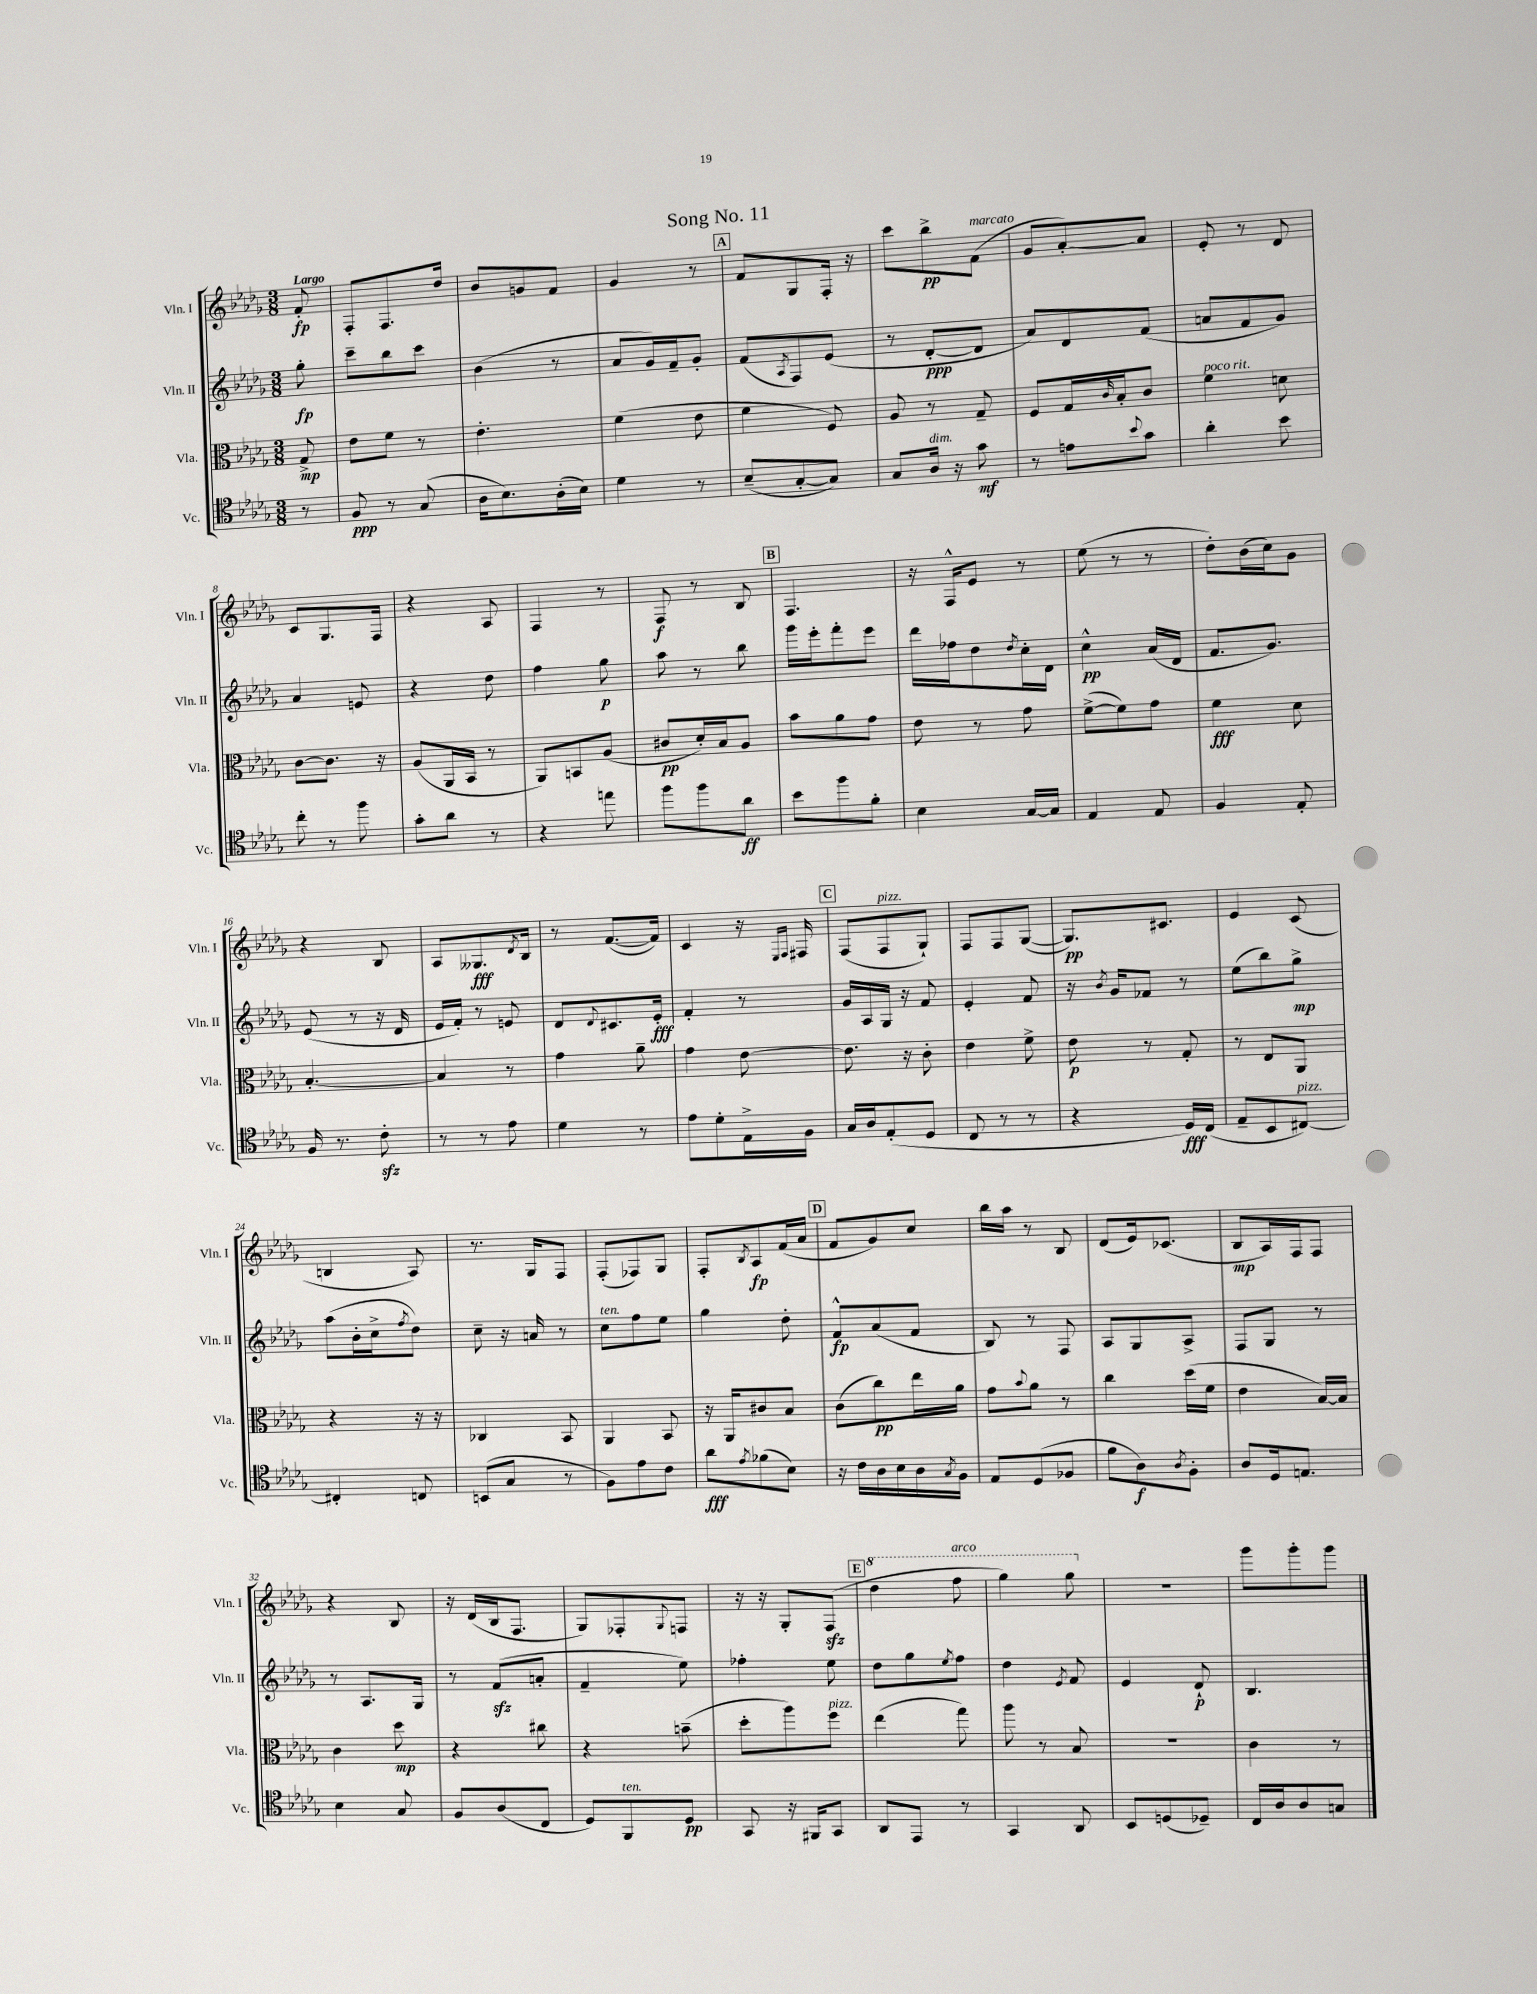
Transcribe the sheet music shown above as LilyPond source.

\header { title = "Song No. 11" }
<<
\new StaffGroup <<
\new Staff = "s0" \with { instrumentName = "Vln. I" shortInstrumentName = "Vln. I" } {
    \clef treble \key des \major \numericTimeSignature \time 3/8 \partial 8 \tempo "Largo"
    f'8-.\fp |
    f8-. f8. des''16 |
    bes'8 g'8 f'8 |
    ges'4 r8 |
    \mark \markup { \box "A" } f'8 ges8 f16-. r16 |
    c'''8 bes''8->\pp f'8^\markup { \italic "marcato" }( |
    ges'8 aes'8~-.) aes'8 |
    ees'8-. r8 des'8 |
    c'8 ges8. f16 |
    r4 aes8 |
    f4 r8 |
    f8\f r8 bes8 |
    \mark \markup { \box "B" } f4. |
    r16 f16-^ ees'8 r8 |
    ees''8( r8 r8 |
    des''8-.) bes'16( c''16) ges'8 |
    r4 bes8 |
    aes8 geses8.\fff \acciaccatura { des'8 } bes16 |
    r8 f'8.~( f'16) |
    c'4 r16 \grace { ees16 f16 } fis16 |
    \mark \markup { \box "C" } f8( f8^\markup { \italic "pizz." } ges8-!) |
    f8 f8 ges8~( |
    ges8.\pp) cis'8. |
    ees'4 c'8( |
    b4 aes8) |
    r8. ges16 f8 |
    f8-.( fes8) ges8 |
    f8-. \acciaccatura { bes8 } aes8\fp f'16( aes'16 |
    \mark \markup { \box "D" } f'8 ges'8) c''8 |
    bes''16 aes''16 r8 bes8 |
    des'8( ees'16) ces'8.( |
    bes8\mp aes16) f16 f8 |
    r4 bes8 |
    r16 des'16( bes16 f8. |
    ges8) fes8-. \appoggiatura { ges8 } f8 |
    r16 r16 ges8-. f8\sfz( |
    \mark \markup { \box "E" } \ottava #1 des'''4 f'''8^\markup { \italic "arco" } |
    ges'''4) ges'''8 \ottava #0 |
    R4. |
    ges'''8 ges'''8-. ges'''8 \bar "|." |
}
\new Staff = "s1" \with { instrumentName = "Vln. II" shortInstrumentName = "Vln. II" } {
    \clef treble \key des \major \numericTimeSignature \time 3/8 \partial 8
    ges''8-.\fp |
    c'''8-- bes''8 c'''8 |
    bes'4( r8 |
    aes'8 ges'16) f'16-- ges'8-. |
    \mark \markup { \box "A" } f'8( \acciaccatura { aes8 } f8) ees'8( |
    r8 des'8~-.\ppp des'8 |
    aes'8) des'8 f'8( |
    a'8 f'8 ges'8) |
    aes'4 e'8 |
    r4 des''8 |
    f''4 ges''8\p |
    aes''8 r8 bes''8 |
    \mark \markup { \box "B" } ges'''16 ees'''16-. f'''8-. ees'''8 |
    des'''16 fes''16 des''8 \acciaccatura { des''8 } c''16-. des'16 |
    c''4-^\pp aes'16( des'16 |
    f'8. ges'8.) |
    ees'8( r8 r16 des'16 |
    ees'16 f'16-.) r8 e'8 |
    des'8 \appoggiatura { des'8 } cis'8. ees'16-.\fff |
    f'4-. r8 |
    \mark \markup { \box "C" } ges'16 aes16 ges16 r16 f'8 |
    ees'4-. f'8 |
    r16 \acciaccatura { bes'8 } ges'16 fes'8 r8 |
    ees''8( bes''8) ges''8->\mp |
    aes''8( bes'16-. c''16-> \acciaccatura { f''8 } des''8) |
    c''8-- r16 a'16 r8 |
    c''8^\markup { \italic "ten." } f''8 ees''8 |
    ges''4 des''8-. |
    \mark \markup { \box "D" } f'8-^\fp aes'8( f'8 |
    bes8) r8 f8 |
    aes8 ges8 aes8-> |
    f8 ges8 r8 |
    r8 aes8. ges16 |
    r8 f'8\sfz( a'8-. |
    f'4-- ees''8) |
    fes''4-. ees''8 |
    \mark \markup { \box "E" } des''8 ges''8 \acciaccatura { ees''8 } f''8 |
    des''4 \acciaccatura { ees'8 } f'8 |
    ees'4 des'8-!\p |
    bes4. \bar "|." |
}
\new Staff = "s2" \with { instrumentName = "Vla." shortInstrumentName = "Vla." } {
    \clef alto \key des \major \numericTimeSignature \time 3/8 \partial 8
    ges8->\mp |
    ees'8 f'8 r8 |
    ees'4.-. |
    f'4( ees'8 |
    \mark \markup { \box "A" } f'4 f8) |
    aes8 r8 ges8-- |
    f8 ges16 \grace { c'16 } bes16-. c'8 |
    f'4^\markup { \italic "poco rit." } d'8 |
    c'8~ c'8. r16 |
    aes8( aes,16 bes,16 r8 |
    aes,8) b,8 aes8( |
    cis'8\pp des'16-.) bes16 aes8 |
    \mark \markup { \box "B" } bes'8 aes'8 ges'8 |
    ees'8 r8 ges'8 |
    f'8~->( f'8) ges'8 |
    f'4\fff des'8 |
    bes4.~-. |
    bes4 r8 |
    ges'4 aes'8-- |
    ges'4 ees'8~ |
    \mark \markup { \box "C" } ees'8. r16 c'8-. |
    ees'4 f'8-> |
    ees'8\p r8 ges8-. |
    r8 ees8 aes,8 |
    r4 r16 r16 |
    ces4 bes,8 |
    aes,4 bes,8 |
    r16 aes,16 cis'8 bes8 |
    \mark \markup { \box "D" } c'8( c''8\pp) ees''16 aes'16 |
    ges'8 \appoggiatura { bes'8 } aes'8 r8 |
    c''4 des''16( f'16 |
    ees'4 bes16~) bes16 |
    c'4 des''8\mp |
    r4 cis''8 |
    r4 b'8--( |
    des''8-. aes''8) f''8^\markup { \italic "pizz." } |
    \mark \markup { \box "E" } ees''4( ges''8) |
    aes''8 r8 bes8 |
    R4. |
    c'4 r8 \bar "|." |
}
\new Staff = "s3" \with { instrumentName = "Vc." shortInstrumentName = "Vc." } {
    \clef tenor \key des \major \numericTimeSignature \time 3/8 \partial 8
    r8 |
    f8\ppp r8 ges8( |
    aes16 bes8.) aes16-.( bes16) |
    des'4 r8 |
    \mark \markup { \box "A" } bes8--( ges8~-. ges8) |
    ges8 aes16^\markup { \italic "dim." } r16 ges'8\mf |
    r8 e'8 \appoggiatura { bes'8 } ges'8 |
    aes'4-. bes'8 |
    c''8-. r8 f''8 |
    ges'8-. aes'8 r8 |
    r4 e''8 |
    f''8 f''8 aes'8\ff |
    \mark \markup { \box "B" } bes'8 f''8 f'8-. |
    bes4 ges16~ ges16 |
    ees4 ees8 |
    f4 ees8-. |
    f16 r8. c'8-.\sfz |
    r8 r8 ees'8 |
    des'4 r8 |
    ees'8 des'8-. ees16-> f16 |
    \mark \markup { \box "C" } ges16 aes16 ees8-.( des8 |
    c8 r8 r8 |
    r4 des16\fff) c16( |
    ees8-- bes,8 cis8~^\markup { \italic "pizz." }) |
    cis4-. c8 |
    b,8( ges8 r8 |
    f8) ees'8 c'8 |
    aes'8\fff \acciaccatura { ees'8 } fes'8( bes8) |
    \mark \markup { \box "D" } r16 c'16 aes16 bes16 aes16 \acciaccatura { ges8 } f16 |
    ees8 des8( fes8 |
    f'8 aes8\f) \acciaccatura { aes8 } f8-. |
    aes8 des16 e8. |
    bes4 ges8 |
    f8 aes8( c8 |
    des8) f,8^\markup { \italic "ten." } des8\pp |
    ges,8 r16 fis,16 ges,8 |
    \mark \markup { \box "E" } aes,8 ees,8 r8 |
    ges,4 aes,8 |
    bes,8 d8( des8--) |
    c16 aes16 aes8 g8 \bar "|." |
}
>>
>>
